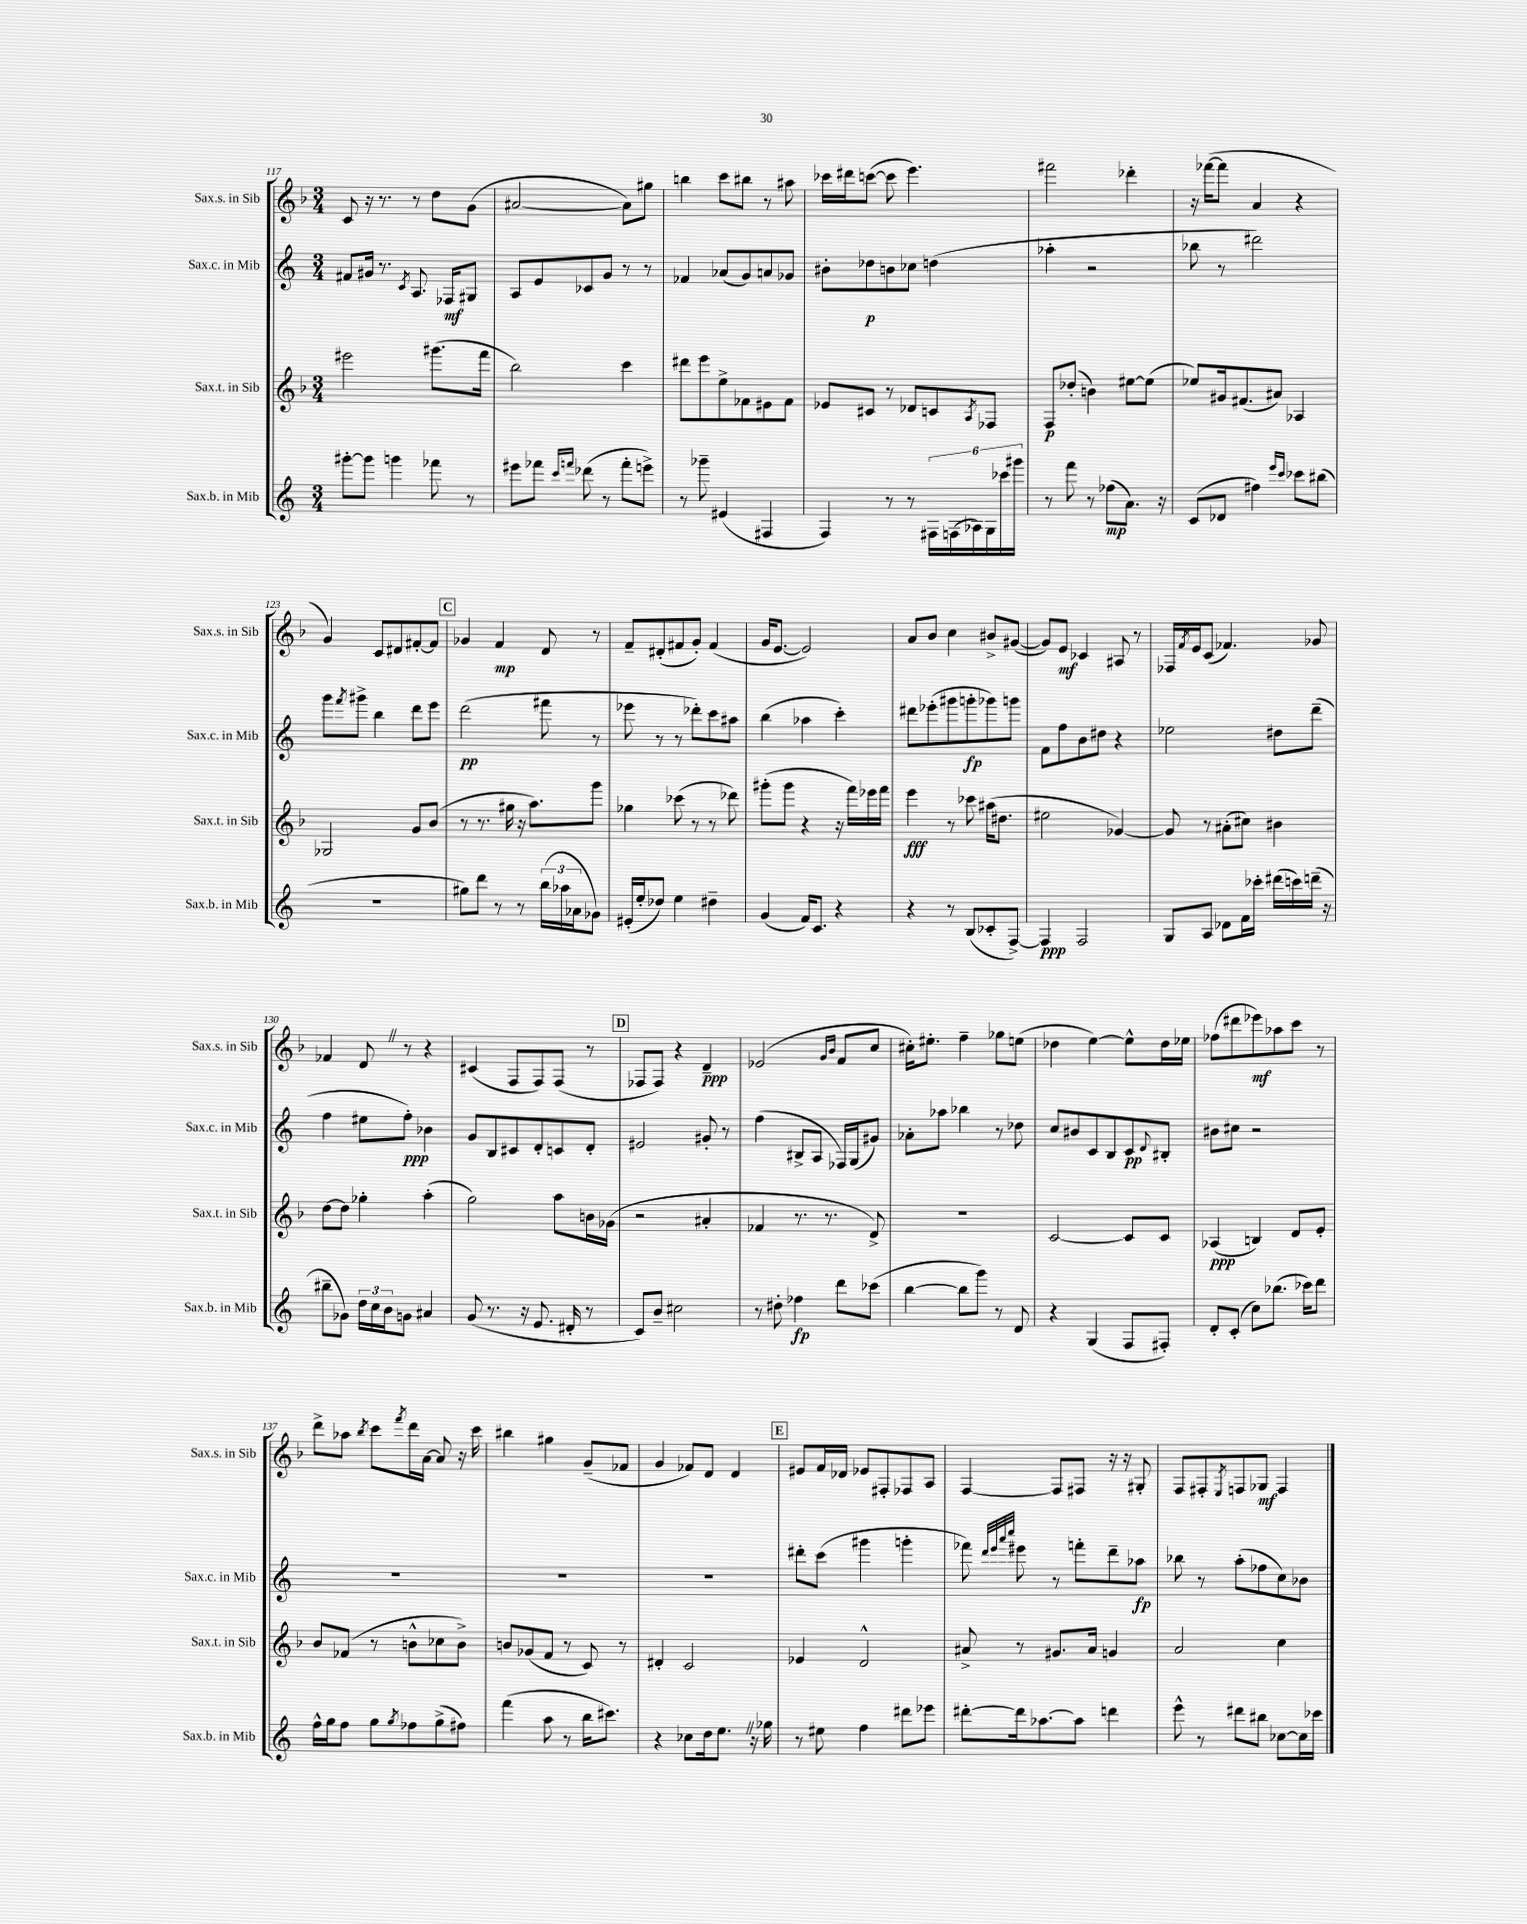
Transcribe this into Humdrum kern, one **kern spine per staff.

**kern	**dynam	**kern	**dynam	**kern	**dynam	**kern	**dynam
*part4	*part4	*part3	*part3	*part2	*part2	*part1	*part1
*staff4	*staff4	*staff3	*staff3	*staff2	*staff2	*staff1	*staff1
*I"Sax.b. in Mib	*	*I"Sax.t. in Sib	*	*I"Sax.c. in Mib	*	*I"Sax.s. in Sib	*
*I'Sax.b. in Mib	*	*I'Sax.t. in Sib	*	*I'Sax.c. in Mib	*	*I'Sax.s. in Sib	*
*clefG2	*	*clefG2	*	*clefG2	*	*clefG2	*
*k[]	*	*k[b-]	*	*k[]	*	*k[b-]	*
*M3/4	*	*M3/4	*	*M3/4	*	*M3/4	*
=117	=117	=117	=117	=117	=117	=117	=117
[8ggg#X'\L	.	2eee#X\	.	8f#X/L	.	8c/	.
8ggg#\J]	.	.	.	16g#X/Jk	.	16r	.
.	.	.	.	8.r	.	8.r	.
4gggn\	.	.	.	.	.	.	.
.	.	.	.	8qc/	.	.	.
.	.	.	.	8.A/	.	8r	.
8fff-X\	.	(8.ggg#X\L	.	.	.	8dd\L	.
.	.	.	.	16F-X/KL	mf	.	.
8r	.	.	.	8G#X/J	.	(8g\J	.
.	.	16fff\Jk	.	.	.	.	.
=118	=118	=118	=118	=118	=118	=118	=118
8eee#X\L	.	2bb-\)	.	8A/L	.	[2a#X/	.
8fff-X\J	.	.	.	8e/	.	.	.
16qqccc/LL	.	.	.	.	.	.	.
16qqfffn/JJ	.	.	.	.	.	.	.
(8ddd-X\	.	.	.	8c-X/	.	.	.
8r	.	.	.	8g/J	.	.	.
8fff'\L	.	4ccc\	.	8r	.	8a#\L])	.
8eeen^\J)	.	.	.	8r	.	8gg#X\J	.
=119	=119	=119	=119	=119	=119	=119	=119
8r	.	8ddd#X\L	.	4f-X/	.	4bbn\	.
8ggg-X~\	.	8eee\	.	.	.	.	.
(4e#X/	.	8ee^\	.	(8a-X/L	.	8ccc\L	.
.	.	8f-X\	.	8g/)	.	8bb#X\J	.
4F#X/	.	8e#X\	.	8an/	.	8r	.
.	.	8f-\J	.	8g-X/J	.	8aa#X\	.
=120	=120	=120	=120	=120	=120	=120	=120
4F/)	.	8e-X/L	.	8b#X'\L	.	16ccc-X\LL	.
.	.	.	.	.	.	16ddd#X\J	.
.	.	8c#X/J	.	8dd-X\	p	([8cccn\J	.
8r	.	8r	.	8bn\	.	8ccc\]	.
8r	.	8d-X/L	.	8cc-X\J	.	4.eee\)	.
24F#X\LL	.	8cn/	.	(4ddn\	.	.	.
(24Fn\	.	.	.	.	.	.	.
24A-X\)	.	.	.	.	.	.	.
.	.	8qA/	.	.	.	.	.
24G\	.	8F-X/J	.	.	.	.	.
24ccc-X\	.	.	.	.	.	.	.
24ggg#X\JJ	.	.	.	.	.	.	.
=121	=121	=121	=121	=121	=121	=121	=121
8r	.	8F/L	p	4aa-X'\	.	2fff#X\	.
8fff\	.	(8dd-X'/J	.	.	.	.	.
8r	.	4bn\)	.	2r	.	.	.
(8ff-X\L	mp	.	.	.	.	.	.
8.a\J)	.	[8ee#X\L	.	.	.	4ddd-X'\	.
.	.	(8ee#\J]	.	.	.	.	.
16r	.	.	.	.	.	.	.
=122	=122	=122	=122	=122	=122	=122	=122
(8c/L	.	8ee-X/L)	.	8bb-X\	.	16r	.
.	.	.	.	.	.	([16fff-X\KL	.
8d-X/J	.	16g#X/k	.	8r	.	8fff-\J]	.
.	.	(8.f#X/	.	.	.	.	.
4ff#X\)	.	.	.	2ddd#X\)	.	4a/	.
.	.	8a#X/J)	.	.	.	.	.
16qqeee/LL	.	.	.	.	.	.	.
16qqccc/JJ	.	.	.	.	.	.	.
8ccc-X\L	.	4A-X/	.	.	.	4r	.
(8bb#X\J	.	.	.	.	.	.	.
!!LO:LB:g=z
=123	=123	=123	=123	=123	=123	=123	=123
2.r	.	2G-X/	.	8ggg\L	.	4g/)	.
.	.	.	.	8qfff/	.	.	.
.	.	.	.	8ggg#X^\J	.	.	.
.	.	.	.	4bb\	.	8c/L	.
.	.	.	.	.	.	8d#X/	.
.	.	8g/L	.	8ddd\L	.	[8f#X'/	.
.	.	(8b-/J	.	8eee\J	.	8f#/J]	.
!!LO:REH:place=s1:t=C
=124	=124	=124	=124	=124	=124	=124	=124
8gg#X\L)	.	8r	.	(2ddd\	pp	4g-X/	.
8ddd\J	.	8.r	.	.	.	.	.
8r	.	.	.	.	.	4f/	mp
.	.	16gg#X\	.	.	.	.	.
8r	.	16r	.	.	.	.	.
.	.	8.aa\L)	.	.	.	.	.
(24bb\LL	.	.	.	8fff#X\	.	8d/	.
24aa-X\	.	.	.	.	.	.	.
24a-X\J	.	.	.	.	.	.	.
8g-X\J)	.	8ggg\J	.	8r	.	8r	.
=125	=125	=125	=125	=125	=125	=125	=125
(16e#X'/LL	.	4gg-X\	.	8eee-X\	.	8f~/L	.
16ee'/J	.	.	.	.	.	.	.
8dd-X/J)	.	.	.	8r	.	(8d#X'/	.
4ee\	.	(8ccc-X\	.	8r	.	8f#X/	.
.	.	8r	.	8ddd-X'\L)	.	8g'/J)	.
4dd#X~\	.	8r	.	8ccc\	.	(4f#/	.
.	.	8ddd-X\)	.	8aa#X\J	.	.	.
=126	=126	=126	=126	=126	=126	=126	=126
(4g/	.	(8ggg#X'\L	.	(4bb\	.	16g/KL	.
.	.	.	.	.	.	[8.e/J	.
.	.	8ggg#\J	.	.	.	.	.
16f/KL)	.	4r	.	4aa-X\	.	2e/])	.
8.c/J	.	.	.	.	.	.	.
4r	.	16r	.	4ccc'\)	.	.	.
.	.	16fff\LL)	.	.	.	.	.
.	.	16eee-X\	.	.	.	.	.
.	.	16fff\JJ	.	.	.	.	.
=127	=127	=127	=127	=127	=127	=127	=127
4r	.	4eee\	fff	8ddd#X\L	.	8a/L	.
.	.	.	.	(8eee-X'\	.	8b-/J	.
8r	.	8r	.	8ggg#X\	.	4cc\	.
(8B/L	.	8ccc-X\	.	8gggn'\	fp	.	.
8c-X'/	.	(16aa#X\KL	.	8ggg-X\)	.	8b#X^/L	.
.	.	8.dd#X\J	.	.	.	.	.
[8F^/J)	.	.	.	8gggn\J	.	([8g#X/J	.
=128	=128	=128	=128	=128	=128	=128	=128
4F/]	ppp	2ee#X\	.	8f\L	.	8g#/L])	.
.	.	.	.	8ff\	.	8e/J	mf
2F/	.	.	.	8b\	.	4c-X/	.
.	.	.	.	8dd#X\J	.	.	.
.	.	[4g-X/)	.	4r	.	8A#X/	.
.	.	.	.	.	.	8r	.
=129	=129	=129	=129	=129	=129	=129	=129
8G/L	.	8g-/]	.	2ee-X\	.	16F-X/LL	.
.	.	.	.	.	.	8qf/	.
.	.	.	.	.	.	16e/J	.
8A/J	.	8r	.	.	.	(8c/J	.
8d-X\L	.	(8a#X'\L	.	.	.	4.f-X/)	.
16f\L	.	8cc#X\J)	.	.	.	.	.
16ccc-X'\JJ	.	.	.	.	.	.	.
(16ddd#X\LL	.	4b#X\	.	8dd#X\L	.	.	.
16cccn\)	.	.	.	.	.	.	.
(16dddn~\JJ	.	.	.	(8ddd~\J	.	8g-X/	.
16r	.	.	.	.	.	.	.
!!LO:LB:g=z
=130	=130	=130	=130	=130	=130	=130	=130
8bb#X~\L	.	[8dd\L	.	4ff\	.	4f-X/	.
8g-X\J)	.	8dd\J]	.	.	.	.	.
24dd\LL	.	4gg-X'\	.	8ee#X\L	.	8dZ/	.
24cc\	.	.	.	.	.	.	.
24b\J	.	.	.	.	.	.	.
8gn\J	.	.	.	8ff'\J)	ppp	8r	.
4a#X/	.	(4aa'\	.	4b-X\	.	4r	.
=131	=131	=131	=131	=131	=131	=131	=131
(8g/	.	2gg\)	.	8g/L	.	(4c#X/	.
8.r	.	.	.	8B/	.	.	.
.	.	.	.	8c#X/	.	8F/L	.
16r	.	.	.	.	.	.	.
8.e/	.	.	.	8d'/	.	8F/)	.
.	.	8aa\L	.	8cn/	.	(8F/J	.
16d#X'/	.	.	.	.	.	.	.
8r	.	16bn\L	.	8d'/J	.	8r	.
.	.	(16g-X\JJ	.	.	.	.	.
!!LO:REH:place=s1:t=D
=132	=132	=132	=132	=132	=132	=132	=132
8c/L)	.	2r	.	2e#X/	.	8F-X/L	.
8b~/J	.	.	.	.	.	8F-/J)	.
2cc#X\	.	.	.	.	.	4r	.
.	.	4a#X'/	.	8g#X'/	.	4d~/	ppp
.	.	.	.	8r	.	.	.
=133	=133	=133	=133	=133	=133	=133	=133
8r	.	4f-X/	.	(4ff\	.	(2e-X/	.
8dd#X'\	.	.	.	.	.	.	.
4ff-X\	fp	8.r	.	8B#X^/L	.	.	.
.	.	.	.	8A/J	.	.	.
.	.	8.r	.	.	.	.	.
.	.	.	.	.	.	16qqg/LL	.
.	.	.	.	.	.	16qqb-/JJ	.
8ddd\L	.	.	.	16F-X/LL)	.	8f/L	.
.	.	.	.	(16G/J	.	.	.
(8ccc-X\J	.	8d^/)	.	8g#X/J)	.	8cc/J	.
=134	=134	=134	=134	=134	=134	=134	=134
[4bb\	.	2.r	.	8a-X'\L	.	16cc#X'\KL)	.
.	.	.	.	.	.	8.ee#X'\J	.
.	.	.	.	8aa-X\J	.	.	.
8bb\L]	.	.	.	4bb-X\	.	4ff~\	.
8ggg\J)	.	.	.	.	.	.	.
8r	.	.	.	8r	.	8gg-X\L	.
8d/	.	.	.	8dd-X\	.	(8een\J	.
=135	=135	=135	=135	=135	=135	=135	=135
4r	.	[2c/	.	8cc/L	.	4dd-X\	.
.	.	.	.	8b#X/	.	.	.
(4G/	.	.	.	8c/	.	[4ee\)	.
.	.	.	.	8B/	.	.	.
8F/L	.	8c/L]	.	8c/	pp	8ee^^\L]	.
.	.	.	.	8qqd/	.	.	.
8F#X'/J)	.	8c/J	.	8B#X'/J	.	16dd-\L	.
.	.	.	.	.	.	16ee-X\JJ	.
=136	=136	=136	=136	=136	=136	=136	=136
8d'/L	.	(4A-X/	ppp	8b#X\L	.	(8ff-X\L	.
(8c'/J	.	.	.	8cc#X\J	.	8ddd#X\	.
8cc\L)	.	4Bn/)	.	2r	.	8eee-X\)	mf
(8.bb-X\J	.	.	.	.	.	8aa-X\	.
.	.	8d/L	.	.	.	8ccc\J	.
16ccc-X\KL)	.	.	.	.	.	.	.
8ddd\J	.	8e'/J	.	.	.	8r	.
!!LO:LB:g=z
=137	=137	=137	=137	=137	=137	=137	=137
16ff^^\LL	.	8b-/L	.	2.r	.	8ddd^\L	.
16gg\J	.	.	.	.	.	.	.
8ff\J	.	(8f-X/J	.	.	.	8aa-X\J	.
.	.	.	.	.	.	8qbb-/	.
8gg\L	.	8r	.	.	.	8ccc\L	.
8qgg/	.	.	.	.	.	8qfff/	.
8ff-X\	.	8bn^^\L	.	.	.	16ddd\L	.
.	.	.	.	.	.	[16a\JJ	.
(8gg^\	.	8cc-X\	.	.	.	8a/]	.
8ff#X\J)	.	8b^\J)	.	.	.	16r	.
.	.	.	.	.	.	16ccc\	.
=138	=138	=138	=138	=138	=138	=138	=138
(4fff\	.	8bn/L	.	2.r	.	4bb#X\	.
.	.	(8g-X/	.	.	.	.	.
8aa\	.	8f/J	.	.	.	4gg#X\	.
8r	.	8r	.	.	.	.	.
16bb\KL	.	8c/)	.	.	.	(8g~/L	.
8.ccc#X\J)	.	.	.	.	.	.	.
.	.	8r	.	.	.	8f-X/J	.
=139	=139	=139	=139	=139	=139	=139	=139
4r	.	4d#X'/	.	2.r	.	4g/	.
8cc-X\L	.	2c/	.	.	.	8f-X/L)	.
16dd\k	.	.	.	.	.	8d/J	.
8.eeZ\J	.	.	.	.	.	.	.
.	.	.	.	.	.	4d/	.
16r	.	.	.	.	.	.	.
16gg-X\	.	.	.	.	.	.	.
!!LO:REH:place=s1:t=E
=140	=140	=140	=140	=140	=140	=140	=140
8r	.	4e-X/	.	8ddd#X'\L	.	8e#X/L	.
8ee#X\	.	.	.	(8ccc\J	.	16f/L	.
.	.	.	.	.	.	16d-X/JJ	.
4ff\	.	2d^^/	.	4ggg#X\	.	8e-X/L	.
.	.	.	.	.	.	8F#X'/	.
8ddd#X\L	.	.	.	4gggn'\	.	8F-X/	.
8eee-X\J	.	.	.	.	.	8A/J	.
=141	=141	=141	=141	=141	=141	=141	=141
[8ddd#X'\L	.	8a#X^/	.	8fff-X\)	.	[4F/	.
.	.	.	.	32qqddd/LLL	.	.	.
.	.	.	.	32qqeee/	.	.	.
.	.	.	.	32qqaaa/	.	.	.
.	.	.	.	32qqcccc/JJJ	.	.	.
16ddd#\k]	.	8r	.	8eee#X\	.	.	.
[8.aa-X\	.	.	.	.	.	.	.
.	.	8.g#X/L	.	8r	.	8F/L]	.
8aa-\J]	.	.	.	8fffn'\L	.	8F#X/J	.
.	.	16a#/Jk	.	.	.	.	.
4dddn\	.	4gn/	.	8ddd~\	.	16r	.
.	.	.	.	.	.	16r	.
.	.	.	.	8aa-X\J	fp	8G#X'/	.
=142	=142	=142	=142	=142	=142	=142	=142
8eee^^\	.	2a/	.	8bb-X\	.	8F/L	.
8r	.	.	.	8r	.	8F#X'/	.
.	.	.	.	.	.	8qE/	.
8ddd#X\L	.	.	.	(8aa'\L	.	8Fn/	.
8bb#X\J	.	.	.	8ff-X\	.	8G-X/J	mf
[8cc-X\L	.	4cc\	.	8cc\)	.	4F/	.
16cc-\L]	.	.	.	8b-X\J	.	.	.
16ccc-X\JJ	.	.	.	.	.	.	.
==	==	==	==	==	==	==	==
*-	*-	*-	*-	*-	*-	*-	*-
